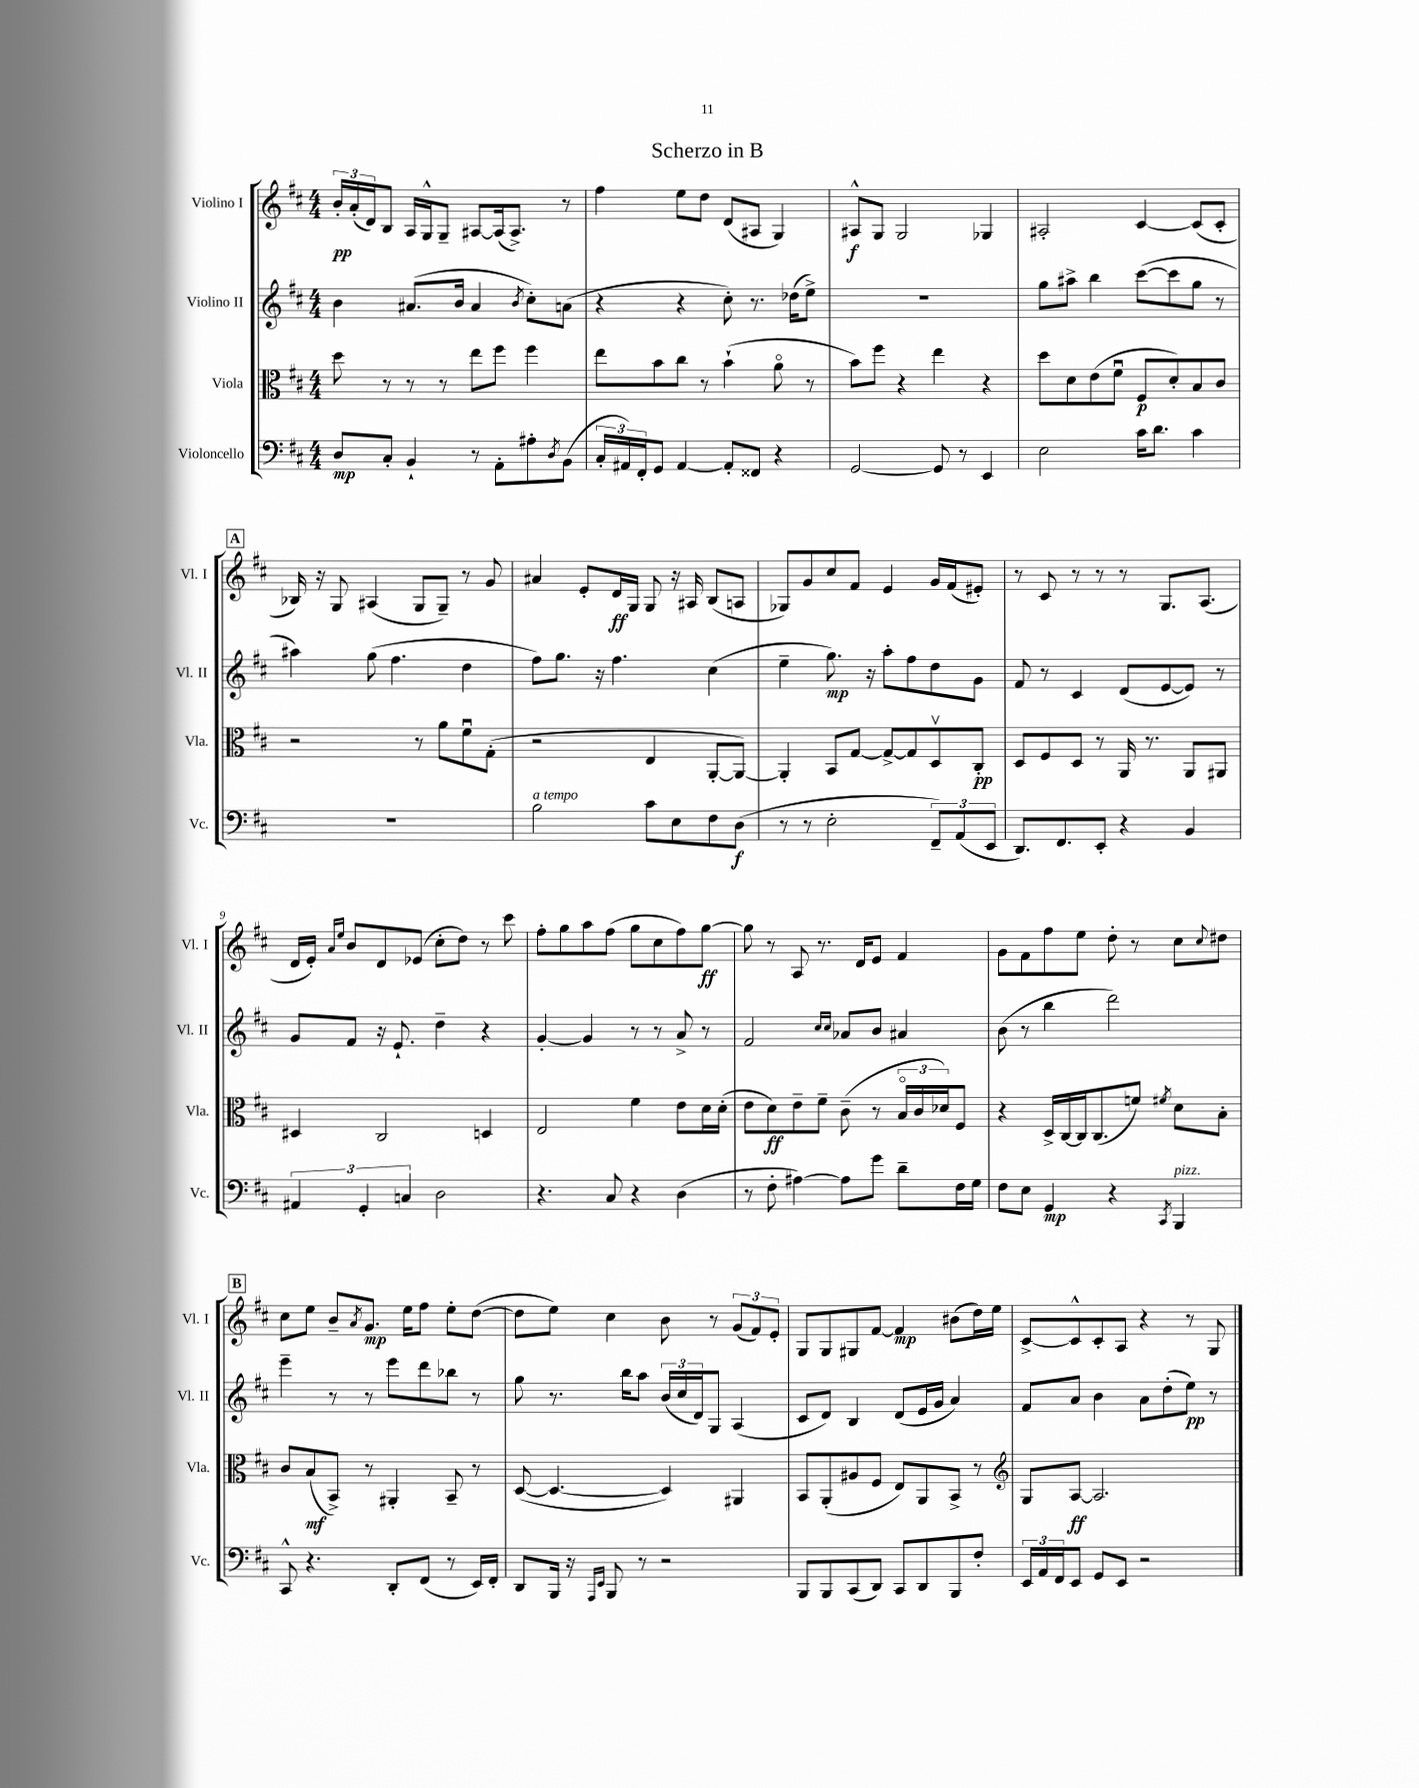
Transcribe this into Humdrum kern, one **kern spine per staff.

**kern	**dynam	**kern	**dynam	**kern	**dynam	**kern	**dynam
*part4	*part4	*part3	*part3	*part2	*part2	*part1	*part1
*staff4	*staff4	*staff3	*staff3	*staff2	*staff2	*staff1	*staff1
*I"Violoncello	*	*I"Viola	*	*I"Violino II	*	*I"Violino I	*
*I'Vc.	*	*I'Vla.	*	*I'Vl. II	*	*I'Vl. I	*
*clefF4	*	*clefC3	*	*clefG2	*	*clefG2	*
*k[f#c#]	*	*k[f#c#]	*	*k[f#c#]	*	*k[f#c#]	*
*M4/4	*	*M4/4	*	*M4/4	*	*M4/4	*
=1	=1	=1	=1	=1	=1	=1	=1
8D/L	mp	8dd\	.	4b\	.	24b'/LL	pp
.	.	.	.	.	.	(24a'/	.
.	.	.	.	.	.	24d/J)	.
8C#'/J	.	8r	.	.	.	8B/J	.
4BB`/	.	8r	.	(8.a#X/L	.	16A/LL	.
.	.	.	.	.	.	16G^^/J	.
.	.	8r	.	.	.	8G~/J	.
.	.	.	.	16b/Jk	.	.	.
8r	.	8ee\L	.	4a#/	.	[8A#X/L	.
8AA'\L	.	8ff#\J	.	.	.	(16A#/k]	.
.	.	.	.	.	.	8.A#^/J)	.
.	.	.	.	8qb/	.	.	.
8A#X'\	.	4ff#\	.	8cc#'\L)	.	.	.
8qD/	.	.	.	.	.	.	.
(8BB\J	.	.	.	(8an\J	.	8r	.
=2	=2	=2	=2	=2	=2	=2	=2
24C#'/LL	.	8ee\L	.	4r	.	4ff#\	.
24AA#X/)	.	.	.	.	.	.	.
24FF#'/J	.	.	.	.	.	.	.
8GG/J	.	8b\	.	.	.	.	.
[4AA#/	.	8cc#\J	.	4r	.	8ee\L	.
.	.	8r	.	.	.	8dd\J	.
8AA#'/L]	.	(4b`\	.	8cc#'\)	.	(8d/L	.
8FF##X/J	.	.	.	8.r	.	8A#X/J	.
4r	.	8a\	.	.	.	4G/)	.
.	.	.	.	(16dd-X\KL	.	.	.
.	.	8r	.	8ee^\J)	.	.	.
=3	=3	=3	=3	=3	=3	=3	=3
[2GG/	.	8b\L)	.	1r	.	8A#X^^/L	f
.	.	8ff#\J	.	.	.	8G/J	.
.	.	4r	.	.	.	2G/	.
8GG/]	.	4ee\	.	.	.	.	.
8r	.	.	.	.	.	.	.
4EE/	.	4r	.	.	.	4G-X/	.
=4	=4	=4	=4	=4	=4	=4	=4
2E\	.	8dd\L	.	8gg\L	.	2A#X'/	.
.	.	8d\	.	8aa#X^\J	.	.	.
.	.	(8e\	.	4bb\	.	.	.
.	.	8f#u\J	.	.	.	.	.
16c#\KL	.	8F#/L	p	([8ccc#\L	.	[4c#/	.
8.d\J	.	.	.	.	.	.	.
.	.	8d'/)	.	8ccc#\]	.	.	.
4c#\	.	8B/	.	8gg\J	.	(8c#/L]	.
.	.	8c#/J	.	8r	.	8c#'/J	.
!!LO:LB:g=z
!!LO:REH:place=s1:t=A
=5	=5	=5	=5	=5	=5	=5	=5
1r	.	2r	.	4aa#X\)	.	16B-X/)	.
.	.	.	.	.	.	16r	.
.	.	.	.	.	.	8G/	.
.	.	.	.	(8gg\	.	(4A#X/	.
.	.	.	.	4.ff#\	.	.	.
.	.	8r	.	.	.	8G/L	.
.	.	8a\L	.	.	.	8G~/J)	.
.	.	8f#u\	.	4dd\	.	8r	.
.	.	(8G'\J	.	.	.	8g/	.
=6	=6	=6	=6	=6	=6	=6	=6
!LO:TX:a:i:t=a tempo	!	!	!	!	!	!	!
2B\	.	2r	.	8ff#\L)	.	4a#X/	.
.	.	.	.	8.gg\J	.	.	.
.	.	.	.	.	.	8e'/L	.
.	.	.	.	16r	.	.	.
.	.	.	.	4.ff#\	.	16d/L	ff
.	.	.	.	.	.	16G/JJ	.
8c#\L	.	4E/	.	.	.	8G/	.
8E\	.	.	.	.	.	16r	.
.	.	.	.	.	.	16A#X/	.
8F#\	.	[8AA'/L	.	(4cc#\	.	(8B/L	.
(8D\J	f	8AA/J_)	.	.	.	8An/J	.
=7	=7	=7	=7	=7	=7	=7	=7
8r	.	4AA'/]	.	4ee~\	.	8G-X/L)	.
8r	.	.	.	.	.	8g/	.
2E'\	.	8BB/L	.	8.gg\)	mp	8cc#/	.
.	.	[8G/J	.	.	.	8f#/J	.
.	.	.	.	16r	.	.	.
.	.	8G^/L_	.	8aa'\L	.	4e/	.
.	.	8G/]	.	8ff#\	.	.	.
12FF#~/L)	.	8Dv/	.	8dd\	.	16g/LL	.
.	.	.	.	.	.	(16f#/J	.
(12AA/	.	.	.	.	.	.	.
.	.	8C#'/J	pp	8g\J	.	8e#X'/J)	.
12EE/J	.	.	.	.	.	.	.
=8	=8	=8	=8	=8	=8	=8	=8
8.DD/L)	.	8D/L	.	8f#/	.	8r	.
.	.	8F#/	.	8r	.	8c#/	.
8.FF#/	.	.	.	.	.	.	.
.	.	8D/J	.	4c#/	.	8r	.
8EE'/J	.	8r	.	.	.	8r	.
4r	.	16AA/	.	(8d/L	.	8r	.
.	.	8.r	.	.	.	.	.
.	.	.	.	[8e/	.	8.G/L	.
4BB/	.	8AA/L	.	8e/J])	.	.	.
.	.	.	.	.	.	(8.A/J	.
.	.	8AA#X/J	.	8r	.	.	.
!!LO:LB:g=z
=9	=9	=9	=9	=9	=9	=9	=9
6AA#X/	.	4D#X/	.	8g/L	.	16d/LL	.
.	.	.	.	.	.	16e'/JJ)	.
.	.	.	.	.	.	16qqa/LL	.
.	.	.	.	.	.	16qqee/JJ	.
.	.	.	.	8f#/J	.	8b/L	.
6GG'/	.	.	.	.	.	.	.
.	.	2C#/	.	16r	.	8d/	.
.	.	.	.	8.e`/	.	.	.
6Cn/	.	.	.	.	.	.	.
.	.	.	.	.	.	(8e-X/J	.
2D\	.	.	.	4dd~\	.	8cc#'\L	.
.	.	.	.	.	.	8dd\J)	.
.	.	4Dn/	.	4r	.	8r	.
.	.	.	.	.	.	8ccc#\	.
=10	=10	=10	=10	=10	=10	=10	=10
4.r	.	2E/	.	[4g'/	.	8ff#'\L	.
.	.	.	.	.	.	8gg\	.
.	.	.	.	4g/]	.	8aa\	.
8C#/	.	.	.	.	.	(8ff#\J	.
4r	.	4f#\	.	8r	.	8gg\L	.
.	.	.	.	8r	.	8cc#\	.
(4D\	.	8e\L	.	8a^/	.	8ff#\)	.
.	.	16d\L	.	8r	.	[8gg\J	ff
.	.	(16d'\JJ	.	.	.	.	.
=11	=11	=11	=11	=11	=11	=11	=11
8r	.	8e\L	.	2f#/	.	8gg\]	.
8F#'\	.	8d\)	ff	.	.	8r	.
[4A#X\)	.	8e~\	.	.	.	8A/	.
.	.	8f#~\J	.	.	.	8.r	.
.	.	.	.	16qqcc#/LL	.	.	.
.	.	.	.	16qqcc#/JJ	.	.	.
8A#\L]	.	(8c#~\	.	8a-X/L	.	.	.
.	.	.	.	.	.	16d/KL	.
8g\J	.	8r	.	8b/J	.	8e/J	.
8d~\L	.	24B/LL	.	4a#X/	.	4f#/	.
.	.	24c#/	.	.	.	.	.
.	.	24d-X/J)	.	.	.	.	.
16F#\L	.	8F#/J	.	.	.	.	.
16G\JJ	.	.	.	.	.	.	.
=12	=12	=12	=12	=12	=12	=12	=12
8F#\L	.	4r	.	(8b\	.	8g\L	.
8E\J	.	.	.	8r	.	8f#\	.
4GG/	mp	16D^/LL	.	4bb\	.	8ff#\	.
.	.	[16C#/	.	.	.	.	.
.	.	16C#/J]	.	.	.	8ee\J	.
.	.	(8.C#/	.	.	.	.	.
4r	.	.	.	2ddd\)	.	8dd'\	.
.	.	8fn/J)	.	.	.	8r	.
8qCC#/	.	8qf#X/	.	.	.	.	.
!LO:TX:a:i:t=pizz.	!	!	!	!	!	!	!
4BBB/	.	8d\L	.	.	.	8cc#\L	.
.	.	.	.	.	.	8qqcc#/	.
.	.	8B'\J	.	.	.	8dd#X\J	.
!!LO:LB:g=z
!!LO:REH:place=s1:t=B
=13	=13	=13	=13	=13	=13	=13	=13
8CC#^^/	.	8c#/L	.	4eee~\	.	8cc#\L	.
4.r	.	(8B/	mf	.	.	8ee\J	.
.	.	8BB^/J)	.	8r	.	8b~/L	.
.	.	.	.	.	.	8qa/	.
.	.	8r	.	8r	.	8.g/J	mp
8DD'/L	.	4AA#X'/	.	8eee\L	.	.	.
.	.	.	.	.	.	16ee\KL	.
(8FF#/J	.	.	.	8ddd\	.	8ff#\J	.
8r	.	8BB~/	.	8bb-X\J	.	8ee'\L	.
16EE/LL)	.	8r	.	8r	.	([8dd\J	.
16FF#'/JJ	.	.	.	.	.	.	.
=14	=14	=14	=14	=14	=14	=14	=14
8DD/L	.	([8D/	.	8gg\	.	8dd\L]	.
16BBB/Jk	.	4.D/_	.	8.r	.	8ee\J)	.
16r	.	.	.	.	.	.	.
16qqAAA/LL	.	.	.	.	.	.	.
16qqEE/JJ	.	.	.	.	.	.	.
8BBB/	.	.	.	.	.	4cc#\	.
.	.	.	.	16bb\KL	.	.	.
8r	.	.	.	8aa\J	.	.	.
2r	.	4D/])	.	(24b/LL	.	8b\	.
.	.	.	.	24cc#/	.	.	.
.	.	.	.	24d/J)	.	.	.
.	.	.	.	8G/J	.	8r	.
.	.	4AA#X/	.	(4A/	.	(12g/L	.
.	.	.	.	.	.	12f#/)	.
.	.	.	.	.	.	12e'/J	.
=15	=15	=15	=15	=15	=15	=15	=15
8BBB/L	.	8BB/L	.	8c#/L	.	8G/L	.
8BBB/	.	(8AA'/	.	8d/J)	.	8G/	.
(8CC#/	.	8A#X/	.	4B/	.	8G#X/	.
8DD/J)	.	8F#/J	.	.	.	[8f#/J	.
8CC#/L	.	8E/L)	.	(8d/L	.	4f#/]	mp
8DD/	.	8AA/	.	16e/L	.	.	.
.	.	.	.	16g/JJ	.	.	.
8BBB/	.	8BB^/J	.	4a/)	.	(8b#X\L	.
8F#'/J	.	8r	.	.	.	16dd\L)	.
.	.	.	.	.	.	16ee\JJ	.
=16	=16	=16	=16	=16	=16	=16	=16
*	*	*clefG2	*	*	*	*	*
24EE/LL	.	8G/L	.	8f#/L	.	[8c#^/L	.
24AA/	.	.	.	.	.	.	.
24FF#/J	.	.	.	.	.	.	.
8EE/J	.	[8A/J	ff	8a/J	.	8c#^^/]	.
8GG/L	.	2.A/]	.	4b\	.	8c#'/	.
8EE/J	.	.	.	.	.	8A/J	.
2r	.	.	.	8a\L	.	4r	.
.	.	.	.	(8dd'\	.	.	.
.	.	.	.	8ee\J)	pp	8r	.
.	.	.	.	8r	.	8G/	.
==	==	==	==	==	==	==	==
*-	*-	*-	*-	*-	*-	*-	*-
